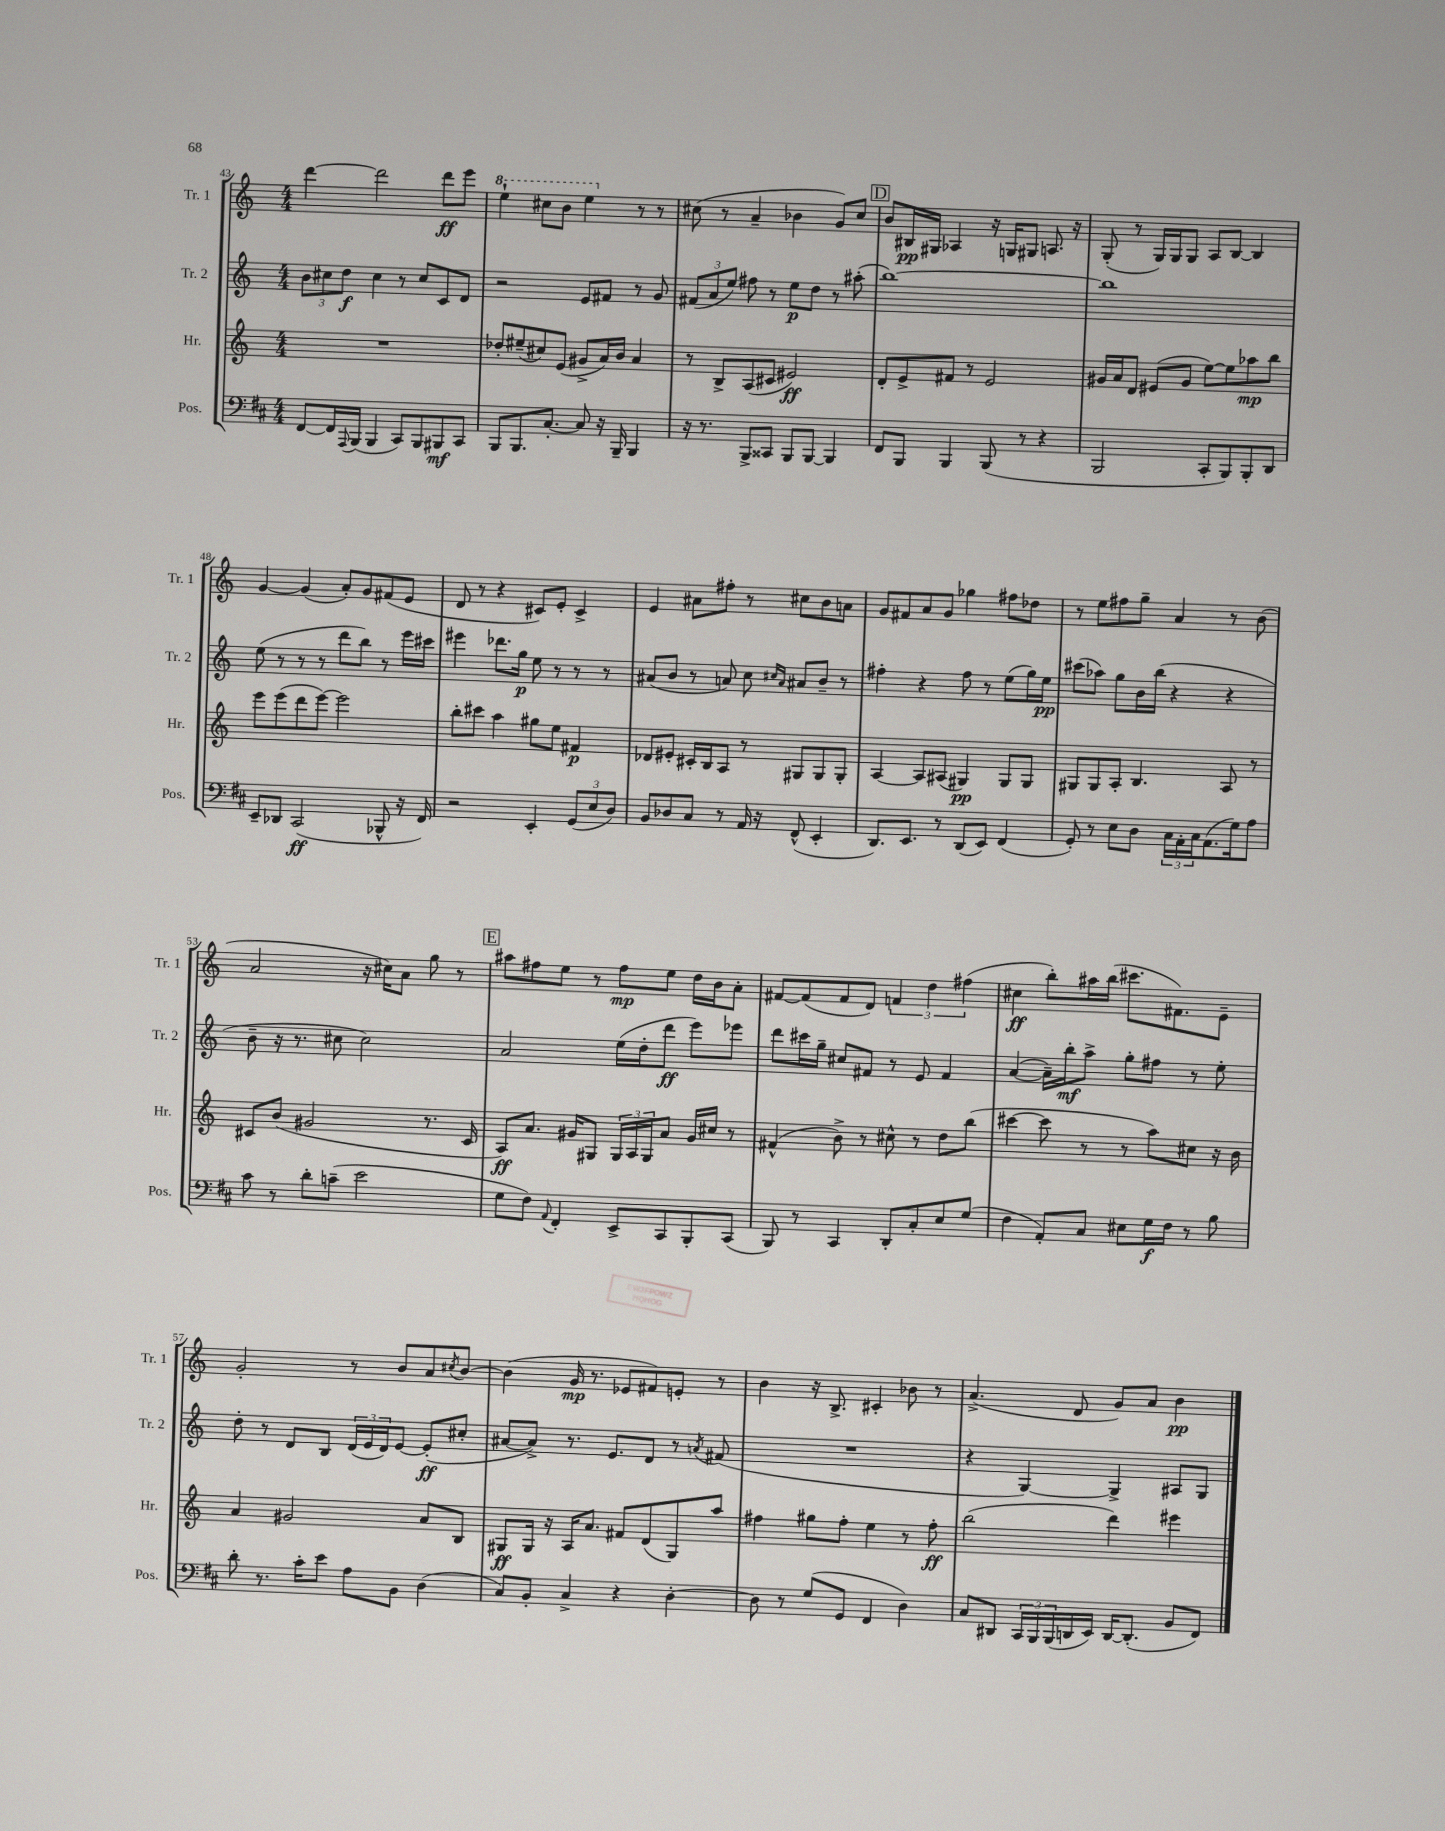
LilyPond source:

<<
\new StaffGroup <<
\new Staff = "s0" \with { instrumentName = "Tr. 1" shortInstrumentName = "Tr. 1" } {
    \clef treble \key c \major \numericTimeSignature \time 4/4
    d'''4~ d'''2 d'''8\ff e'''8 |
    \ottava #1 e'''4-! cis'''8 b''8 e'''4 \ottava #0 r8 r8 |
    cis''8( r8 a'4-- bes'4 g'8) cis''8 |
    \mark \markup { \box "D" } b'8 bis16\pp gis16 aes4 r16 g16 gis8 a8. r16 |
    g8-.( r8 g16) g16 g8 a8 b8~ b4 |
    g'4~ g'4( a'8-.) g'8 fis'8( e'8 |
    d'8 r8 r4 cis'8) e'8-. cis'4-> |
    e'4 ais'8 fis''8-. r8 cis''8 b'8 a'8 |
    g'8 fis'8 a'8 g'8 ges''4 fis''8 des''8 |
    r8 e''8 fis''8 g''8-- a'4 r8 b'8( |
    a'2 r16 cis''16) a'8 g''8 r8 |
    \mark \markup { \box "E" } ais''8 fis''8 e''8 r8 fis''8\mp e''8 d''16 b'16 a'8-. |
    fis'8~ fis'8( fis'8 d'8) \tuplet 3/2 { f'4 d''4 fis''4( } |
    cis''4\ff b''8-.) ais''16 b''16( cis'''8. fis'8.) e'8-- |
    g'2-. r8 b'8 a'8 \acciaccatura { cis''8 } b'8~ |
    b'4( g'16\mp r8. ees'8 fis'8) e'8-. r8 |
    b'4 r16 b8.-> cis'4-. bes'8 r8 |
    a'4.->( d'8 g'8) a'8 b'4\pp \bar "|." |
}
\new Staff = "s1" \with { instrumentName = "Tr. 2" shortInstrumentName = "Tr. 2" } {
    \clef treble \key c \major \numericTimeSignature \time 4/4
    \tuplet 3/2 { b'8 cis''8 d''8\f } cis''4 r8 cis''8 c'8 d'8 |
    r2 e'8 fis'8 r8 g'8 |
    \tuplet 3/2 { fis'8( a'8 e''8) } fis''8 r8 e''8\p d''8 r8 ais''8-.( |
    \mark \markup { \box "D" } b''1~) |
    b''1 |
    e''8( r8 r8 r8 d'''8 b''8) r8 e'''16 cis'''16 |
    eis'''4 des'''8. g''16\p e''8 r8 r8 r8 |
    ais'8( b'8 r8 a'8) c''8 \grace { cis''16 a'16 } ais'8 b'8-- r8 |
    fis''4-. r4 fis''8 r8 e''8( g''16) e''16\pp |
    cis'''8( aes''8) g''8 b'16 b''16( r4 r4 |
    b'8-- r16 r8. cis''8 cis''2) |
    \mark \markup { \box "E" } a'2 e''16( d''16-. d'''8\ff e'''8) ees'''8 |
    d'''8 cis'''16 g''16-- cis''8 fis'8 r8 e'8 fis'4 |
    a'4~( a'16--) b''16-.\mf a''8-> g''8-. fis''8 r8 e''8-. |
    d''8-. r8 d'8 b8 \tuplet 3/2 { d'16( e'16 d'16) } e'8~ e'8-.\ff( cis''8-. |
    ais'8~ ais'8->) r8. e'8. d'8 r8 \acciaccatura { a'8 } fis'8( |
    R1 |
    r4 g4~) g4-> ais8 g8 \bar "|." |
}
\new Staff = "s2" \with { instrumentName = "Hr." shortInstrumentName = "Hr." } {
    \clef treble \key c \major \numericTimeSignature \time 4/4
    R1 |
    des''8-. eis''8--( cis''8) e'8( gis'8-> a'16) b'16 a'4 |
    r8 b8-> a8( cis'8 eis'2\ff) |
    \mark \markup { \box "D" } d'8-. e'8-> fis'8 r8 e'2 |
    gis'16 a'16 d'8 eis'8( gis'8 e''8~) e''8 aes''8\mp b''8 |
    e'''8 e'''8( d'''8 e'''8~) e'''2 |
    b''8-. cis'''8 a''4 gis''8 e''8 fis'4\p |
    des'8 eis'8-. cis'16-. b16 a8 r8 gis8 gis8 gis8-. |
    a4~ a8 ais8( gis4\pp) gis8 gis8 |
    gis8 gis8 a8-. b4. a8 r8 |
    cis'8 b'8( gis'2 r8. cis'16 |
    \mark \markup { \box "E" } a8\ff) a'8. gis'16 gis8 \tuplet 3/2 { gis16 a16 gis16 } a'8 gis'16 cis''16 r8 |
    fis'4-^( b'8->) r8 cis''8-^ r8 d''8 b''8( |
    cis'''4~ cis'''8 r8 r8 a''8) cis''8 r16 b'16 |
    a'4 gis'2 a'8 b8 |
    gis8\ff gis16 r16 a16 a'8. fis'8 d'8( gis8) a''8 |
    fis''4 gis''8 fis''8-. e''4 r8 fis''8-.\ff |
    b''2( d'''4) eis'''4 \bar "|." |
}
\new Staff = "s3" \with { instrumentName = "Pos." shortInstrumentName = "Pos." } {
    \clef bass \key d \major \numericTimeSignature \time 4/4
    fis,8~ fis,16 \appoggiatura { a,,8 } b,,16( b,,4 cis,8) b,,8 bis,,8\mf cis,8 |
    b,,8 b,,8. cis8.~-. cis8 r16 b,,16-- b,,4 |
    r16 r8. b,,8-> cisis,8 b,,8 b,,8~ b,,4 |
    \mark \markup { \box "D" } fis,8 b,,8 b,,4 b,,8( r8 r4 |
    b,,2 cis,8-. b,,8) b,,8-. d,8 |
    e,8-- des,8 cis,2\ff( bes,,8-^ r16 fis,16) |
    r2 e,4-. \tuplet 3/2 { g,8( e8 d8) } |
    b,8 des8 cis8 r8 a,16 r16 fis,8-^( e,4-. |
    d,8.) e,8. r8 d,8( e,8) fis,4( |
    g,8-.) r8 e8 d8 \tuplet 3/2 { cis16 a,16-. cis16 } a,8.( g16) a8 |
    cis'8 r8 d'8-. c'8--( e'2 |
    \mark \markup { \box "E" } g8 fis8) \appoggiatura { a,8 } fis,4-. e,8-> cis,8 b,,8-. cis,8( |
    b,,8) r8 cis,4 d,8-. cis8-. e8 g8( |
    fis4 a,8-.) cis8 eis8 g16\f fis16 r8 b8 |
    d'8-. r8. cis'16-. e'8 a8 b,8 d4( |
    cis8) b,8-. cis4-> r4 d4~-. |
    d8 r8 g8( g,8 fis,4 d4) |
    cis8 dis,8 \tuplet 3/2 { cis,16 b,,16 b,,16( } d,16 e,16) d,16~ d,8.-.( b,8 fis,8) \bar "|." |
}
>>
>>
\layout { \context { \Score currentBarNumber = #43 } }
